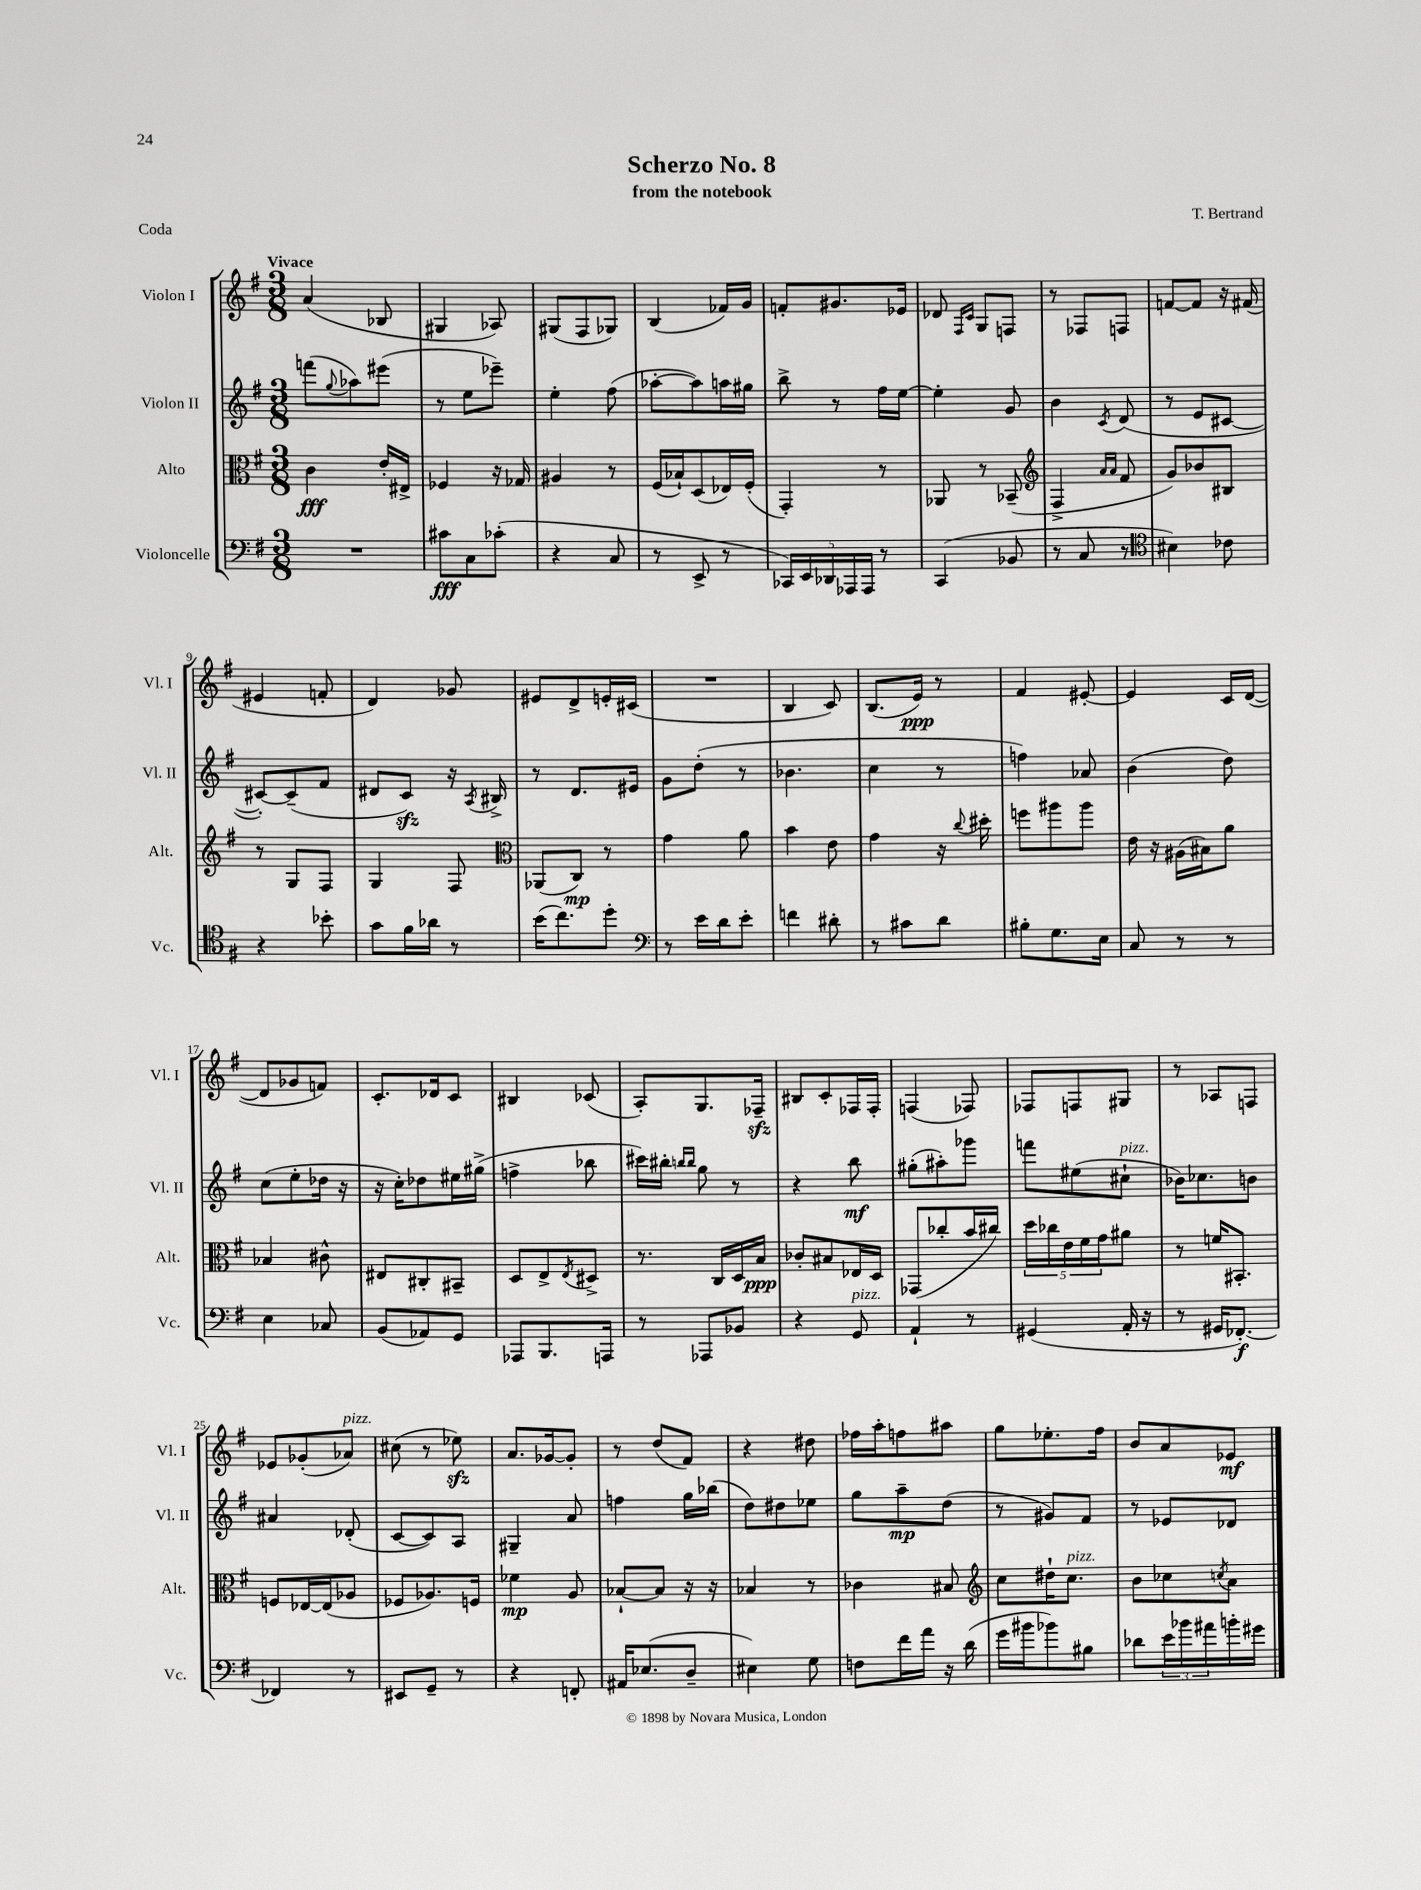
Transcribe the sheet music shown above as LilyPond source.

\header { title = "Scherzo No. 8" composer = "T. Bertrand" subtitle = "from the notebook" piece = "Coda" }
<<
\new StaffGroup <<
\new Staff = "s0" \with { instrumentName = "Violon I" shortInstrumentName = "Vl. I" } {
    \clef treble \key g \major \numericTimeSignature \time 3/8 \tempo "Vivace"
    a'4( bes8 |
    gis4 aes8) |
    gis8( fis8 ges8) |
    b4( fes'16) g'16 |
    f'8-. gis'8. ees'16 |
    des'8 \grace { fis16 c'16 } g8 f8 |
    r8 fes8 f8 |
    f'8~ f'8 r16 fis'16( |
    eis'4 f'8-. |
    d'4) ges'8 |
    eis'8 d'8-> e'16-. cis'16( |
    R4. |
    b4 c'8) |
    b8.( e'16\ppp) r8 |
    fis'4 eis'8~-. |
    eis'4 c'16 d'16~( |
    d'8 ges'8 f'8) |
    c'8.-. des'16 c'8 |
    bis4 ces'8( |
    a8-.) g8. fes16--\sfz |
    bis8 c'8-. fes16 fes16-. |
    f4( fes8) |
    fes8 f8 gis8 |
    r8 aes8 f8 |
    ees'8 ges'8-.( aes'8^\markup { \italic "pizz." }) |
    cis''8( r8 ees''8\sfz) |
    a'8. ges'16~ ges'8-. |
    r8 d''8( fis'8) |
    r4 dis''8 |
    fes''16 a''16-. f''8 ais''8 |
    g''8 ees''8.-. fis''16 |
    b'8 a'8 ees'8\mf \bar "|." |
}
\new Staff = "s1" \with { instrumentName = "Violon II" shortInstrumentName = "Vl. II" } {
    \clef treble \key g \major \numericTimeSignature \time 3/8
    f'''8( \appoggiatura { g''8 } aes''8) eis'''8( |
    r8 e''8 ees'''8--) |
    e''4-. fis''8( |
    aes''8~-. aes''8) a''16 gis''16 |
    b''8-> r8 fis''16 e''16~ |
    e''4-. g'8 |
    b'4 \acciaccatura { c'8 } d'8( |
    r8 e'8 cis'8~ |
    cis'8~-.) cis'8--( fis'8 |
    dis'8 c'8\sfz) r16 \acciaccatura { a8 } bis16-> |
    r8 d'8. eis'16 |
    g'8 d''8-.( r8 |
    bes'4. |
    c''4 r8 |
    f''4) aes'8 |
    b'4( d''8) |
    c''8( e''8-. des''16 r16 |
    r16 c''16-.) des''8 eis''16 gis''16->( |
    f''4-> bes''8 |
    cis'''16) bis''16-. \grace { b''16 b''16 } g''8 r8 |
    r4 b''8\mf |
    gis''8-.( ais''8-.) ges'''8 |
    f'''8 eis''8( cis''8-!^\markup { \italic "pizz." } |
    bes'16) ces''8. b'8 |
    ais'4 des'8-.( |
    c'8~ c'8) a8 |
    gis4-- a'8 |
    f''4 g''16 bes''16( |
    d''8) dis''8 ees''8 |
    g''8 a''8--\mp d''8( |
    r8 gis'8) fis'8 |
    r8 ees'8 des'8 \bar "|." |
}
\new Staff = "s2" \with { instrumentName = "Alto" shortInstrumentName = "Alt." } {
    \clef alto \key g \major \numericTimeSignature \time 3/8
    c'4\fff e'16-. eis16-> |
    fes4 r16 ges16 |
    ais4 r8 |
    fis16( bes16-!) d8( ees16) fis16-.( |
    g,4-.) r8 |
    aes,8 r8 bes,8--( |
    \clef treble fis4-> \grace { a'16 a'16 } fis'8 |
    g'8) bes'8 bis8 |
    r8 g8 fis8 |
    g4 fis8 |
    \clef alto aes,8( c8\mp) r8 |
    g'4 a'8 |
    b'4 e'8 |
    g'4 r16 \appoggiatura { c''8 } dis''16-. |
    f''8 ais''8 ais''8 |
    e'16 r16 ais16( bis16) a'8 |
    bes4 cis'8-^ |
    eis8 cis8-. bis,8-- |
    d8 e8-> \acciaccatura { e8 } dis8-> |
    r8. c16 d16 b16\ppp |
    ces'8-. bis8 ees16 d16 |
    ges,8( ces''8-. b'16 cis''16) |
    \tuplet 5/4 { d''16 ces''16 e'16 fis'16 g'16 } ais'8 |
    r8 f'16 bis,8.-. |
    f8 ees16~ ees16( aes8 |
    fes8 aes8.) f16 |
    fes'4\mp a8 |
    bes8~-! bes8 r16 r16 |
    bes4 r8 |
    ces'4 bis8 |
    \clef treble c''8 dis''16-! c''8.^\markup { \italic "pizz." } |
    b'8 ces''8 \acciaccatura { c''8 } a'8 \bar "|." |
}
\new Staff = "s3" \with { instrumentName = "Violoncelle" shortInstrumentName = "Vc." } {
    \clef bass \key g \major \numericTimeSignature \time 3/8
    R4. |
    cis'8\fff c8 ces'8-.( |
    r4 c8 |
    r8 e,8-> r8 |
    \tuplet 5/4 { ces,16) e,16 des,16 aes,,16 aes,,16 } r8 |
    c,4( bes,8 |
    r8 c8 r8 |
    \clef tenor bis4) ces'8 |
    r4 bes'8-. |
    g'8 fis'16 aes'16 r8 |
    b'16( c''8.) d''8-. |
    \clef bass r8 e'16 d'16 e'8-. |
    f'4 dis'8-. |
    r8 cis'8 d'8 |
    bis8-. g8. e16 |
    c8 r8 r8 |
    e4 ces8 |
    b,8( aes,8) g,8 |
    aes,,8 b,,8. a,,16 |
    r8 aes,,8 bes,8 |
    r4 g,8^\markup { \italic "pizz." } |
    a,4-! r8 |
    gis,4( a,16-. r16 |
    r8 gis,16 fes,8.~-.\f) |
    fes,4 r8 |
    eis,8 g,8-- r8 |
    r4 f,8-. |
    ais,16 ees8.( d8-- |
    eis4) g8 |
    f8 fis'16 a'16 r16 d'16( |
    g'16 bis'16 bes'8) bis8 |
    des'8 \tuplet 3/2 { e'16 bes'16 ais'16 } b'16-. gis'16 \bar "|." |
}
>>
>>
